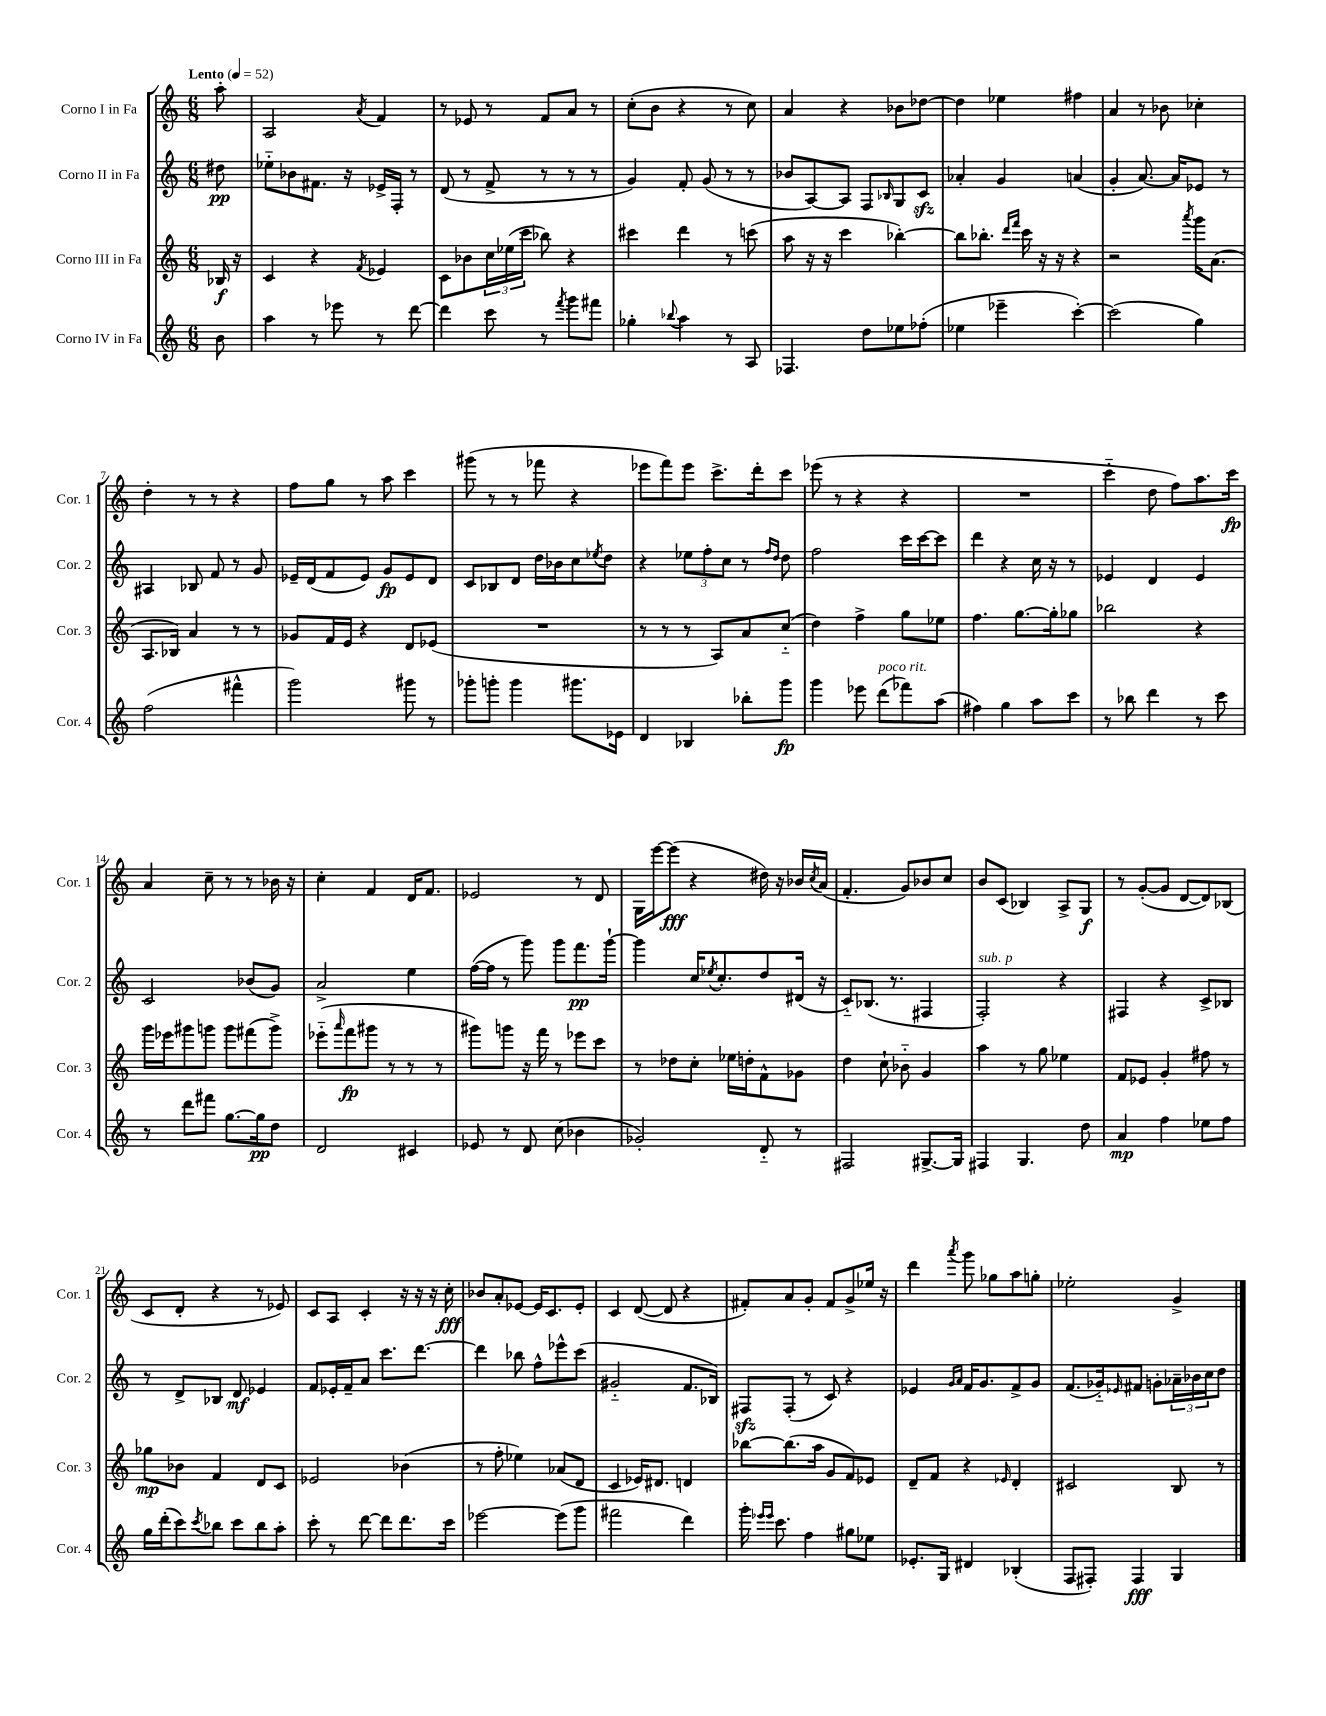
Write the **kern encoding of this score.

**kern	**dynam	**kern	**dynam	**kern	**dynam	**kern	**dynam
*part4	*part4	*part3	*part3	*part2	*part2	*part1	*part1
*staff4	*staff4	*staff3	*staff3	*staff2	*staff2	*staff1	*staff1
*I"Corno IV in Fa	*	*I"Corno III in Fa	*	*I"Corno II in Fa	*	*I"Corno I in Fa	*
*I'Cor. 4	*	*I'Cor. 3	*	*I'Cor. 2	*	*I'Cor. 1	*
*clefG2	*	*clefG2	*	*clefG2	*	*clefG2	*
*k[]	*	*k[]	*	*k[]	*	*k[]	*
*M6/8	*	*M6/8	*	*M6/8	*	*M6/8	*
*MM52	*	*MM52	*	*MM52	*	*MM52	*
=	=	=	=	=	=	=	=
!	!	!	!	!	!	!LO:TX:a:B:t=Lento	!
8b\	.	16B-X/	f	8dd#X\	pp	8aa'\	.
.	.	16r	.	.	.	.	.
=1	=1	=1	=1	=1	=1	=1	=1
4aa\	.	4c/	.	8ee-X\L	.	2A/	.
.	.	.	.	8b-X\	.	.	.
8r	.	4r	.	8.f#X\J	.	.	.
8eee-X\	.	.	.	.	.	.	.
.	.	.	.	16r	.	.	.
.	.	8qf/	.	.	.	8qa/	.
8r	.	4e-X/	.	16e-X^/LL	.	4f/	.
.	.	.	.	16F'/JJ	.	.	.
[8ddd\	.	.	.	8r	.	.	.
=2	=2	=2	=2	=2	=2	=2	=2
4ddd\]	.	8c\L	.	(8d/	.	8r	.
.	.	8b-X\	.	8r	.	8e-X/	.
8ccc\	.	24cc\L	.	8f^/	.	8r	.
.	.	(24ee-X\	.	.	.	.	.
.	.	24ccc\JJ	.	.	.	.	.
8r	.	8bb-X\)	.	8r	.	8f/L	.
8qfff/	.	.	.	.	.	.	.
8ggg\L	.	4r	.	8r	.	8a/J	.
8fff#X\J	.	.	.	8r	.	8r	.
=3	=3	=3	=3	=3	=3	=3	=3
4gg-X'\	.	4ccc#X\	.	4g/)	.	(8cc'\L	.
.	.	.	.	.	.	8b\J	.
8qqbb-X/	.	.	.	.	.	.	.
4aa\	.	4ddd\	.	8f'/	.	4r	.
.	.	.	.	(8g/	.	.	.
8r	.	8r	.	8r	.	8r	.
8A/	.	(8cccn\	.	8r	.	8cc\)	.
=4	=4	=4	=4	=4	=4	=4	=4
4.F-X/	.	8aa\	.	8b-X/L	.	4a/	.
.	.	16r	.	[8A/)	.	.	.
.	.	16r	.	.	.	.	.
.	.	4ccc\	.	8A/J]	.	4r	.
8dd\L	.	.	.	8F/L	.	.	.
.	.	.	.	16qqB-X/	.	.	.
8ee-X\	.	[4bb-X'\)	.	8G/	.	8b-X\L	.
(8ff-X'\J	.	.	.	8czz/J	.	[8dd-X\J	.
=5	=5	=5	=5	=5	=5	=5	=5
4ee-X\	.	8bb-\L]	.	4a-X'/	.	4dd-\]	.
.	.	8.bb-X'\J	.	.	.	.	.
4eee-X~\	.	.	.	4g/	.	4ee-X\	.
.	.	16qqddd/LL	.	.	.	.	.
.	.	16qqfff/JJ	.	.	.	.	.
.	.	16ccc\	.	.	.	.	.
.	.	16r	.	.	.	.	.
.	.	16r	.	.	.	.	.
[4ccc'\)	.	4r	.	(4an/	.	4ff#X\	.
=6	=6	=6	=6	=6	=6	=6	=6
(2ccc\]	.	2r	.	4g'/	.	4a/	.
.	.	.	.	[8.a/)	.	8r	.
.	.	.	.	.	.	8b-X\	.
.	.	.	.	16a/KL]	.	.	.
.	.	8qaaa/	.	.	.	.	.
4gg\)	.	16ggg\KL	.	8e-X/J	.	4cc-X'\	.
.	.	(8.a\J	.	.	.	.	.
.	.	.	.	8r	.	.	.
!!LO:LB:g=z
=7	=7	=7	=7	=7	=7	=7	=7
(2ff\	.	8.A/L	.	4A#X/	.	4dd'\	.
.	.	16B-X/Jk)	.	.	.	.	.
.	.	4a/	.	8B-X/	.	8r	.
.	.	.	.	8f/	.	8r	.
4fff#X^^\	.	8r	.	8r	.	4r	.
.	.	8r	.	8g/	.	.	.
=8	=8	=8	=8	=8	=8	=8	=8
2ggg\)	.	8g-X/L	.	16e-X~/LL	.	8ff\L	.
.	.	.	.	(16d/J	.	.	.
.	.	16f/L	.	8f/	.	8gg\J	.
.	.	16e/JJ	.	.	.	.	.
.	.	4r	.	8e-/J)	.	8r	.
.	.	.	.	8g/L	fp	8aa\	.
8ggg#X\	.	8d/L	.	8e-/	.	4ccc\	.
8r	.	(8e-X/J	.	8d/J	.	.	.
=9	=9	=9	=9	=9	=9	=9	=9
8ggg-X'\L	.	2.r	.	8c/L	.	(8ggg#X\	.
8gggn'\J	.	.	.	8B-X/	.	8r	.
4ggg\	.	.	.	8d/J	.	8r	.
.	.	.	.	16dd\LL	.	8fff-X\	.
.	.	.	.	16b-X\J	.	.	.
8.ggg#X\L	.	.	.	8cc\	.	4r	.
.	.	.	.	8qee-X/	.	.	.
.	.	.	.	8dd\J	.	.	.
16e-X\Jk	.	.	.	.	.	.	.
=10	=10	=10	=10	=10	=10	=10	=10
4d/	.	8r	.	4r	.	8eee-X\L	.
.	.	8r	.	.	.	8fff\)	.
4B-X/	.	8r	.	12ee-X\L	.	8eee-\J	.
.	.	.	.	12ff'\	.	.	.
.	.	8A/L)	.	.	.	8.ccc^\L	.
.	.	.	.	12cc\J	.	.	.
8bb-X'\L	.	8a/	.	8r	.	.	.
.	.	.	.	.	.	16ddd'\k	.
.	.	.	.	16qqff/LL	.	.	.
.	.	.	.	16qqdd/JJ	.	.	.
8ggg\J	fp	(8cc/J	.	8dd\	.	8ccc\J	.
=11	=11	=11	=11	=11	=11	=11	=11
4ggg\	.	4dd\)	.	2ff\	.	(8eee-X\	.
.	.	.	.	.	.	8r	.
8eee-X\	.	4ff^\	.	.	.	4r	.
!LO:TX:a:i:t=poco rit.	!	!	!	!	!	!	!
(8ddd\L	.	.	.	.	.	.	.
8fff-X\)	.	8gg\L	.	16ccc\LL	.	4r	.
.	.	.	.	[16ccc\J	.	.	.
(8aa\J	.	8ee-X\J	.	8ccc\J]	.	.	.
=12	=12	=12	=12	=12	=12	=12	=12
4ff#X\)	.	4.ff\	.	4ddd\	.	2.r	.
4gg\	.	.	.	4r	.	.	.
.	.	[8.gg\L	.	.	.	.	.
8aa\L	.	.	.	16cc\	.	.	.
.	.	16gg'\k]	.	16r	.	.	.
8ccc\J	.	8gg-X\J	.	8r	.	.	.
=13	=13	=13	=13	=13	=13	=13	=13
8r	.	2bb-X\	.	4e-X/	.	4ccc\	.
8bb-X\	.	.	.	.	.	.	.
4ddd\	.	.	.	4d/	.	8dd\	.
.	.	.	.	.	.	8ff\L)	.
8r	.	4r	.	4e-/	.	8.aa\	.
8ccc\	.	.	.	.	.	.	.
.	.	.	.	.	.	16ccc\Jk	fp
!!LO:LB:g=z
=14	=14	=14	=14	=14	=14	=14	=14
8r	.	16ggg\LL	.	2c/	.	4a/	.
.	.	16eee-X\J	.	.	.	.	.
8ddd\L	.	8ggg#X\	.	.	.	.	.
8fff#X\J	.	8gggn\J	.	.	.	8cc~\	.
[8.gg\L	.	8ggg\L	.	.	.	8r	.
.	.	(8fff#X\	.	(8b-X/L	.	8r	.
16gg\k]	pp	.	.	.	.	.	.
8dd\J	.	8ggg^\J)	.	8g/J)	.	16b-X\	.
.	.	.	.	.	.	16r	.
=15	=15	=15	=15	=15	=15	=15	=15
2d/	.	(8eee-X\L	.	2a^/	.	4cc'\	.
.	.	16qqaaa/	.	.	.	.	.
.	.	8fff\	fp	.	.	.	.
.	.	8ggg#X\J	.	.	.	4f/	.
.	.	8r	.	.	.	.	.
4c#X/	.	8r	.	4ee\	.	16d/KL	.
.	.	.	.	.	.	8.f/J	.
.	.	8r	.	.	.	.	.
=16	=16	=16	=16	=16	=16	=16	=16
8e-X/	.	8ggg#X\L)	.	([16ff\LL	.	2e-X/	.
.	.	.	.	16ff\JJ]	.	.	.
8r	.	8gggn\J	.	8r	.	.	.
8d/	.	16r	.	8ggg\)	.	.	.
.	.	16fff\	.	.	.	.	.
(8cc\	.	8r	.	8ggg\L	.	.	.
4b-X\	.	8eee-X\L	.	8.fff\	pp	8r	.
.	.	8ccc\J	.	.	.	8d/	.
.	.	.	.	[16ggg`\Jk	.	.	.
=17	=17	=17	=17	=17	=17	=17	=17
2g-X'/)	.	8r	.	4ggg\]	.	16G\LL	.
.	.	.	.	.	.	[16eee\J	.
.	.	8dd-X\L	.	.	.	(8eee\J]	fff
.	.	8cc'\J	.	16cc/KL	.	4r	.
.	.	.	.	8qee-X/	.	.	.
.	.	.	.	8.cc'/	.	.	.
.	.	16ee-X\LL	.	.	.	.	.
.	.	16ddn'\J	.	.	.	.	.
8d/	.	8f^^\	.	8dd/	.	16dd#X\)	.
.	.	.	.	.	.	16r	.
8r	.	8g-X\J	.	(16d#X/Jk	.	16b-X/LL	.
.	.	.	.	.	.	8qcc/	.
.	.	.	.	16r	.	(16a/JJ	.
=18	=18	=18	=18	=18	=18	=18	=18
2F#X/	.	4dd\	.	8c/L)	.	4.f'/	.
.	.	.	.	(8.B-X/J	.	.	.
.	.	8cc`\	.	.	.	.	.
.	.	.	.	8.r	.	.	.
.	.	8b-X\	.	.	.	8g/L)	.
[8.G#X^/L	.	4g/	.	4F#X/	.	8b-X/	.
.	.	.	.	.	.	8cc/J	.
16G#/Jk]	.	.	.	.	.	.	.
=19	=19	=19	=19	=19	=19	=19	=19
!	!	!	!	!LO:TX:a:i:t=sub. p	!	!	!
4F#X/	.	4aa\	.	2F'/)	.	8b/L	.
.	.	.	.	.	.	(8c/J	.
4.G/	.	8r	.	.	.	4B-X/)	.
.	.	8gg\	.	.	.	.	.
.	.	4ee-X\	.	4r	.	8A^/L	.
8dd\	.	.	.	.	.	8G/J	f
=20	=20	=20	=20	=20	=20	=20	=20
4a/	mp	8f/L	.	4F#X/	.	8r	.
.	.	8e-X/J	.	.	.	([8g'/L	.
4ff\	.	4g'/	.	4r	.	8g/J]	.
.	.	.	.	.	.	[8d/L	.
8ee-X\L	.	8ff#X\	.	8c^/L	.	8d/])	.
8ff\J	.	8r	.	8B-X/J	.	(8B-X/J	.
!!LO:LB:g=z
=21	=21	=21	=21	=21	=21	=21	=21
16gg\LL	.	8gg-X\L	mp	8r	.	8c/L	.
(16ddd'\J	.	.	.	.	.	.	.
8ccc\)	.	8b-X\J	.	8d^/L	.	8d'/J	.
8qccc/	.	.	.	.	.	.	.
8bb-X\J	.	4f/	.	8B-X/J	.	4r	.
8ccc\L	.	.	.	8d/	mf	.	.
8bb-\	.	8d/L	.	4e-X/	.	8r	.
8aa'\J	.	8c/J	.	.	.	8e-X/)	.
=22	=22	=22	=22	=22	=22	=22	=22
8ccc'\	.	2e-X/	.	8f/L	.	8c/L	.
8r	.	.	.	16e-X'/L	.	8A/J	.
.	.	.	.	16f~/J	.	.	.
[8ddd\	.	.	.	8a/J	.	4c'/	.
8ddd\L]	.	.	.	8.ccc\L	.	.	.
8.ddd\	.	(4b-X\	.	.	.	16r	.
.	.	.	.	[8.ddd\J	.	16r	.
.	.	.	.	.	.	16r	.
16ccc\Jk	.	.	.	.	.	16cc'\	fff
=23	=23	=23	=23	=23	=23	=23	=23
[2eee-X\	.	8r	.	4ddd\]	.	8b-X/L	.
.	.	8ff'\	.	.	.	8a'/	.
.	.	4ee-X\)	.	8bb-X\	.	[8e-X/J	.
.	.	.	.	8ff^^\L	.	16e-/KL]	.
.	.	.	.	.	.	8.c/	.
(8eee-\L]	.	(8a-X/L	.	8eee-X^^\	.	.	.
8ggg\J	.	8d/J	.	(8ccc\J	.	8e-'/J	.
=24	=24	=24	=24	=24	=24	=24	=24
2fff#X\	.	4c/	.	2g#X/	.	4c/	.
.	.	16e-X/KL)	.	.	.	([8d/	.
.	.	8.d#X/J	.	.	.	.	.
.	.	.	.	.	.	8d/]	.
4ddd\)	.	4dn/	.	8.f/L	.	4r	.
.	.	.	.	16B-X/Jk)	.	.	.
=25	=25	=25	=25	=25	=25	=25	=25
16ggg'\	.	[8bb-X\L	.	8F#Xzz/L	.	8f#X'/L)	.
16qqeee-X/LL	.	.	.	.	.	.	.
16qqeee-/JJ	.	.	.	.	.	.	.
8.ccc\	.	.	.	.	.	.	.
.	.	(8.bb-\]	.	(8F#'/J	.	8a/	.
4ff\	.	.	.	8r	.	8g'/J	.
.	.	16aa\Jk	.	.	.	.	.
.	.	8g/L	.	8c/)	.	8f#/L	.
8gg#X\L	.	8f/)	.	4r	.	8g^/	.
8ee-X\J	.	8e-X/J	.	.	.	16ee-X/Jk	.
.	.	.	.	.	.	16r	.
=26	=26	=26	=26	=26	=26	=26	=26
8.e-X'/L	.	8d~/L	.	4e-X/	.	4ddd\	.
.	.	8f/J	.	.	.	.	.
16G/Jk	.	.	.	.	.	.	.
.	.	.	.	16qqg/LL	.	.	.
.	.	.	.	16qqa/JJ	.	8qaaa/	.
4d#X/	.	4r	.	16f/KL	.	8ggg\	.
.	.	.	.	8.g/	.	.	.
.	.	.	.	.	.	8gg-X\L	.
.	.	16qqe-X/	.	.	.	.	.
(4B-X'/	.	4d'/	.	8f^/	.	8aa\	.
.	.	.	.	8g/J	.	8ggn'\J	.
=27	=27	=27	=27	=27	=27	=27	=27
8F/L	.	2c#X/	.	(8.f/L	.	2ee-X'\	.
8F#X'/J)	.	.	.	.	.	.	.
.	.	.	.	16g-X/k)	.	.	.
.	.	.	.	16qqe-X/	.	.	.
4F#/	fff	.	.	8f#X/J	.	.	.
.	.	.	.	8gn'\L	.	.	.
4G/	.	8B/	.	24a-X~\L	.	4g^/	.
.	.	.	.	24b-X\	.	.	.
.	.	.	.	24cc\J	.	.	.
.	.	8r	.	8dd\J	.	.	.
==	==	==	==	==	==	==	==
*-	*-	*-	*-	*-	*-	*-	*-
